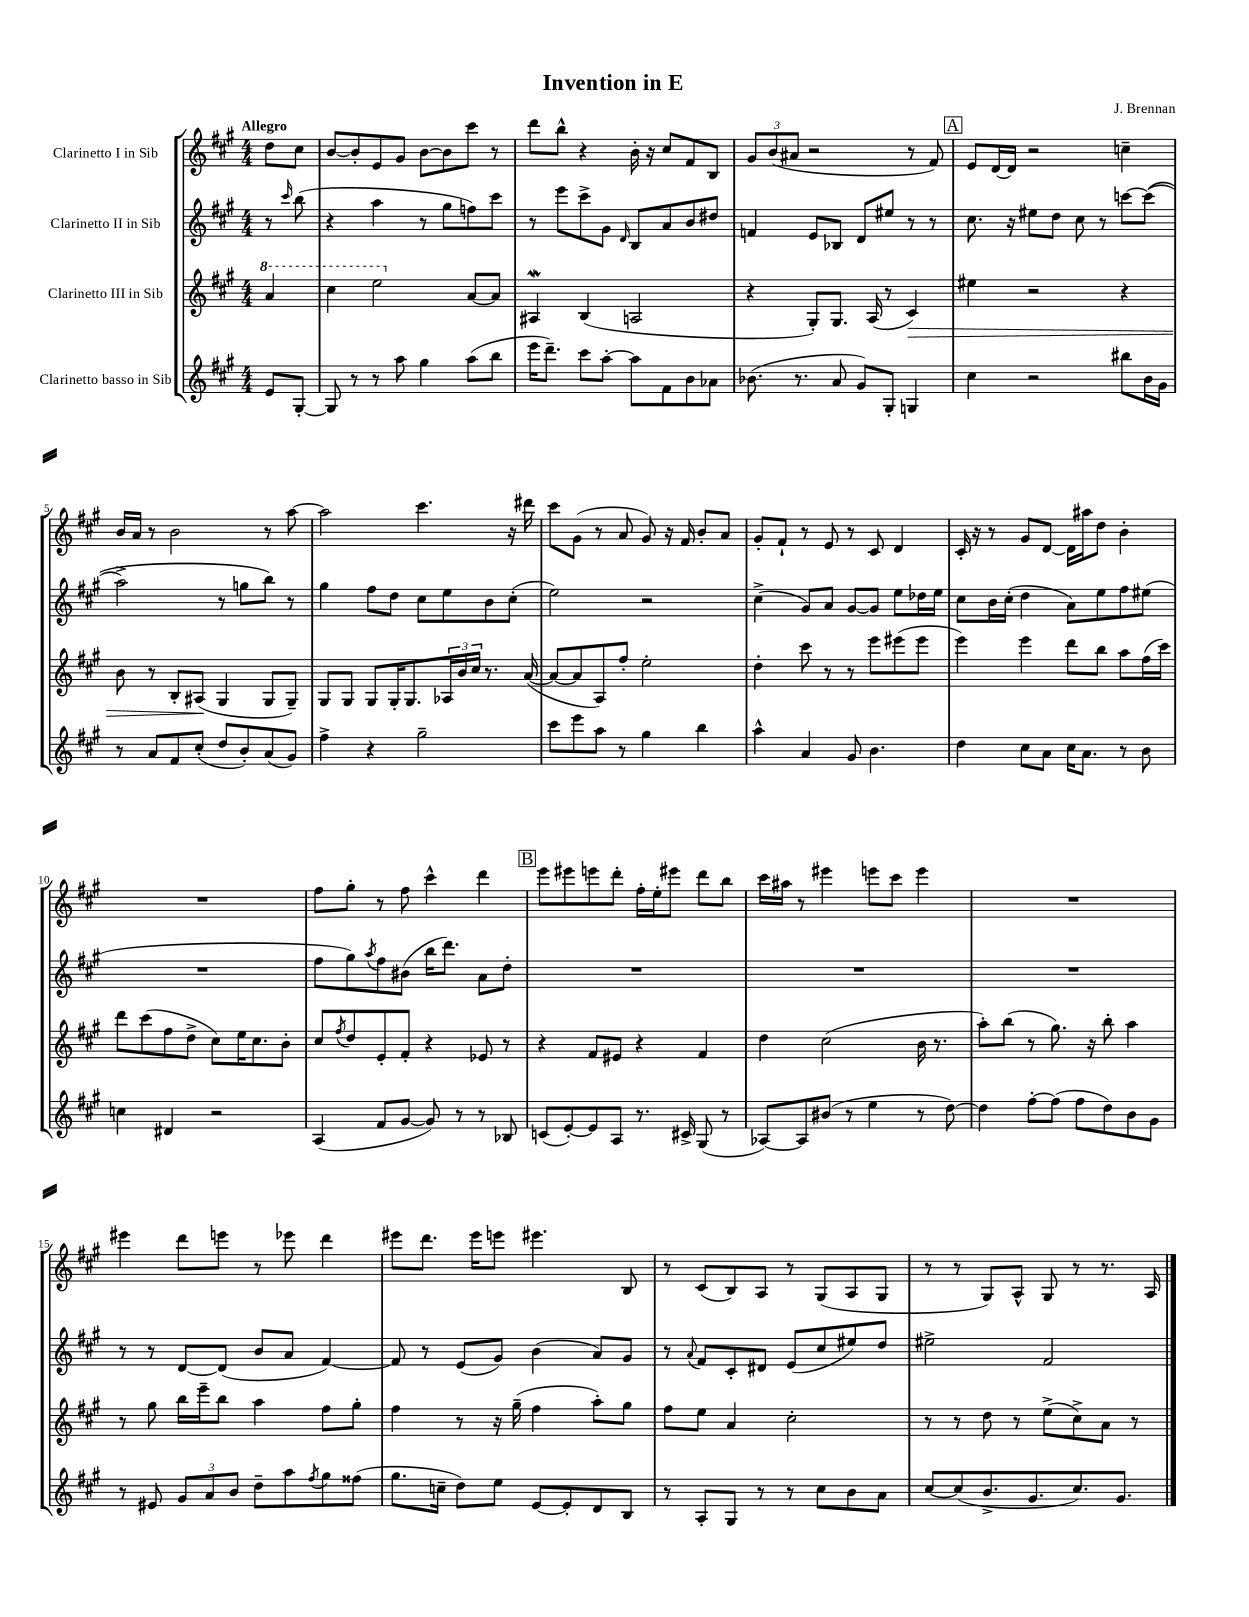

**kern	**kern	**kern	**kern
*staff4	*staff3	*staff2	*staff1
*clefG2	*clefG2	*clefG2	*clefG2
*k[f#c#g#]	*k[f#c#g#]	*k[f#c#g#]	*k[f#c#g#]
*M4/4	*M4/4	*M4/4	*M4/4
8e	4aa	8r	8dd
.	.	16qqccc#	.
[8G#'	.	(8bb	8cc#
=	=	=	=
8G#]	4ccc#	4r	[8b
8r	.	.	8b']
8r	2eee	4aa	8e
8aa	.	.	8g#
4gg#	.	8r	[8b
.	.	8gg#	8b]
(8aa	[8a	8ff)	8ccc#
8bb	8a]	8ccc#	8r
=	=	=	=
16eee	4A#	8r	8ddd
8.ddd~)	.	.	.
.	.	8eee	8bb^^
8ccc#	(4B	8ccc#^	4r
[8aa'	.	8g#	.
.	.	16qqd	.
8aa]	2A	8B	16b'
.	.	.	16r
8f#	.	8a	8cc#
8b	.	8b	8f#
8a-	.	8dd#	8B
=	=	=	=
(8.b-	4r	4f	12g#
.	.	.	(12b
.	.	.	12a#
8.r	.	.	.
.	8G#')	8e	2r
8a	8.G#	8B-	.
8g#)	.	8d	.
.	(16A	.	.
8G#'	8r	8ee#	.
4G	4c#)	8r	8r
.	.	8r	8f#)
=	=	=	=
4cc#	4ee#	8.cc#	8e
.	.	.	[16d
.	.	16r	16d]
2r	2r	8ee#	2r
.	.	8dd	.
.	.	8cc#	.
.	.	8r	.
8bb#	4r	[8ccc	4cc~
16b	.	&((8ccc]	.
16g#	.	.	.
=	=	=	=
8r	8b	2aa^)	16b
.	.	.	16a
8a	8r	.	8r
8f#	8B'	.	2b
(8cc#'	(8A#	.	.
8dd	4G#	8r	.
8b')	.	8gg	.
(8a	8G#	8bb&)	8r
8g#)	8G#~)	8r	[8aa
=	=	=	=
4ff#^	8G#	4gg#	2aa]
.	8G#	.	.
4r	8G#	8ff#	.
.	16G#'	8dd	.
.	8.G#	.	.
2gg#~	.	8cc#	4.ccc#
.	24A-	8ee	.
.	24b	.	.
.	24cc#	.	.
.	8.r	8b	.
.	.	(8cc#'	16r
.	([16a	.	16ddd#
=	=	=	=
8ccc#	8a_	2ee)	8ccc#
8eee	8a]	.	(8g#
8aa	8A)	.	8r
8r	8ff#'	.	8a
4gg#	2ee'	2r	8g#)
.	.	.	16r
.	.	.	16f#
4bb	.	.	8b'
.	.	.	8a
=	=	=	=
4aa^^	4dd'	(4cc#^	8g#'
.	.	.	8f#`
4a	8ccc#	8g#)	8r
.	8r	8a	8e
8g#	8r	[8g#	8r
4.b	8eee	8g#]	8c#
.	(8eee#	8ee	4d
.	8eee#	16dd-	.
.	.	16ee	.
=	=	=	=
4dd	4eee)	8cc#	16c#'
.	.	.	16r
.	.	16b	8r
.	.	(16cc#'	.
8cc#	4eee	4dd	8g#
8a	.	.	[8d
16cc#	8ddd	8a)	16d]
8.a	.	.	16aa#
.	8bb	8ee	8dd
8r	8aa	8ff#	4b'
8b	(16ff#	(8ee#	.
.	16ccc#)	.	.
=	=	=	=
4cc	8ddd	1r	1r
.	(8ccc#	.	.
4d#	8ff#	.	.
.	8dd^	.	.
2r	8cc#)	.	.
.	16ee	.	.
.	8.cc#	.	.
.	8b'	.	.
=	=	=	=
(4A	8cc#	8ff#	8ff#
.	8qff#	.	.
.	8dd	8gg#)	8gg#'
.	.	8qaa	.
8f#	8e'	8ff#	8r
[8g#	8f#'	(8b#	8ff#
8g#])	4r	16bb	4ccc#^^
.	.	8.ddd)	.
8r	.	.	.
8r	8e-	8a	4ddd
8B-	8r	8dd'	.
=	=	=	=
(8c	4r	1r	8eee
[8e')	.	.	8eee#
8e]	8f#	.	8eee
8A	8e#	.	8ddd'
8.r	4r	.	16ff#'
.	.	.	16ee'
.	.	.	8eee#
16c#^	.	.	.
(8G#	4f#	.	8ddd
8r	.	.	8bb
=	=	=	=
[8A-)	4dd	1r	16ccc#
.	.	.	16aa#
8A-]	.	.	8r
(8b#	(2cc#	.	4eee#
8r	.	.	.
4ee	.	.	8eee
.	.	.	8ccc#
8r	16b	.	4eee
.	8.r	.	.
[8dd)	.	.	.
=	=	=	=
4dd]	8aa')	1r	1r
.	(8bb	.	.
[8ff#'	8r	.	.
(8ff#]	8.gg#)	.	.
8ff#	.	.	.
.	16r	.	.
8dd)	8bb'	.	.
8b	4aa	.	.
8g#	.	.	.
=	=	=	=
8r	8r	8r	4eee#
8e#	8gg#	8r	.
12g#	16bb	[8d	8ddd
.	16eee~	.	.
12a	.	.	.
.	8bb	(8d]	8eee
12b	.	.	.
8dd~	4aa	8b	8r
8aa	.	8a	8eee-
8qff#	.	.	.
8gg#	8ff#	[4f#)	4ddd
(8ff##	8gg#'	.	.
=	=	=	=
8.gg#	4ff#	8f#]	8eee#
.	.	8r	8.ddd
16cc~	.	.	.
8dd)	8r	(8e	.
.	.	.	16eee#
8ee	16r	8g#)	8eee
.	(16gg#~	.	.
[8e	4ff#	(4b	4.eee#
8e']	.	.	.
8d	8aa')	8a)	.
8B	8gg#	8g#	8B
=	=	=	=
8r	8ff#	8r	8r
.	.	8qqa	.
8A'	8ee	8f#	(8c#
8G#	4a	8c#'	8B)
8r	.	8d#	8A
8r	2cc#'	(8e	8r
8cc#	.	8cc#	(8G#
8b	.	8ee#)	8A
8a	.	8dd	8G#
=	=	=	=
[8cc#	8r	2ee#^	8r
(8cc#]	8r	.	8r
8.b^	8dd	.	8G#)
.	8r	.	8A^^
8.g#	.	.	.
.	(8ee^	2f#	8G#
8.cc#)	8cc#^)	.	8r
.	8a	.	8.r
8.g#	.	.	.
.	8r	.	.
.	.	.	16A
==	==	==	==
*-	*-	*-	*-
